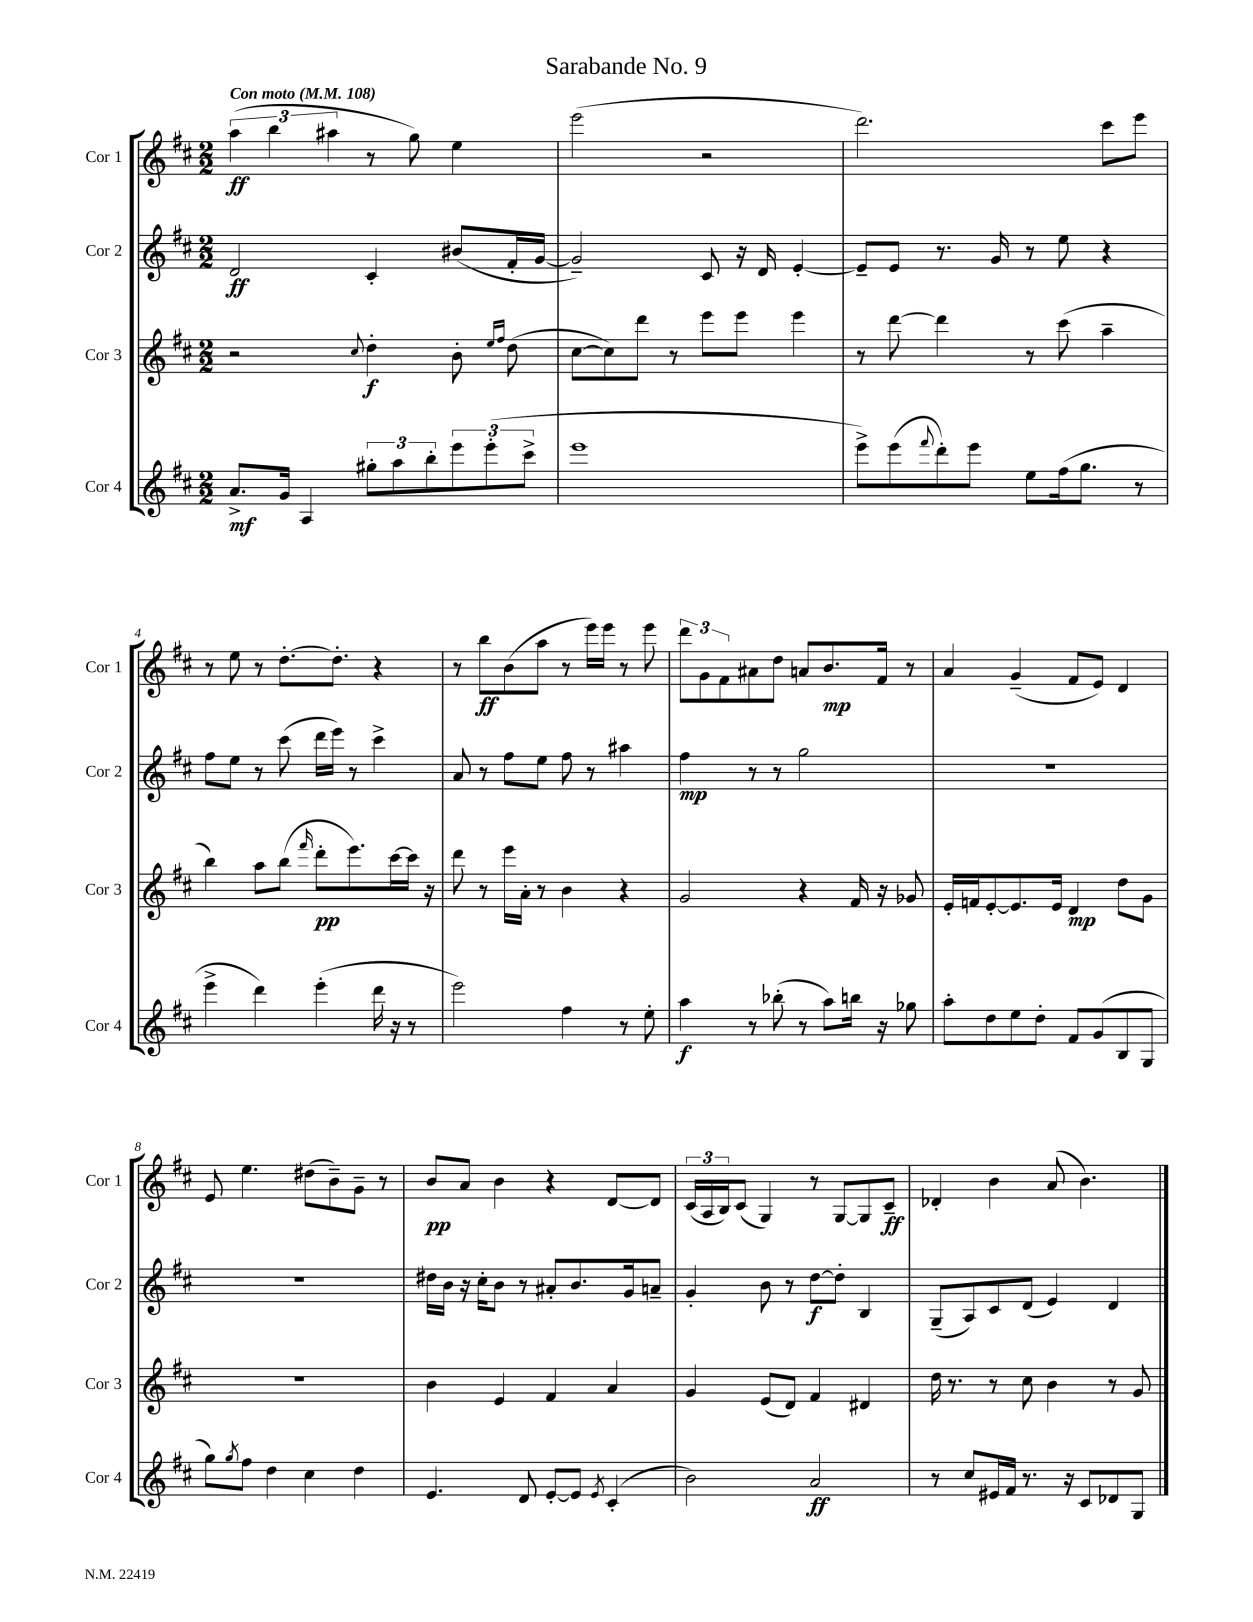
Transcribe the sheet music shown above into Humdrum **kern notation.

**kern	**kern	**kern	**kern
*staff4	*staff3	*staff2	*staff1
*clefG2	*clefG2	*clefG2	*clefG2
*k[f#c#]	*k[f#c#]	*k[f#c#]	*k[f#c#]
*M2/2	*M2/2	*M2/2	*M2/2
*MM108	*MM108	*MM108	*MM108
8.a^	2r	2d	(6aa
.	.	.	6bb
16g	.	.	.
4A	.	.	.
.	.	.	6aa#
.	8qqcc#	.	.
12gg#'	4dd'	4c#'	8r
12aa	.	.	.
.	.	.	8gg)
12bb'	.	.	.
12eee	8b'	(8b#	4ee
(12eee'	.	.	.
.	16qqee	.	.
.	16qqff#	.	.
.	(8dd	16f#'	.
12ccc#^	.	.	.
.	.	[16g	.
=	=	=	=
1eee	[8cc#	2g~])	(2eee
.	8cc#])	.	.
.	8ddd	.	.
.	8r	.	.
.	8eee	8c#	2r
.	8eee	16r	.
.	.	16d	.
.	4eee	[4e'	.
=	=	=	=
8eee^)	8r	8e~]	2.ddd)
(8eee	[8ddd	8e	.
8qqfff#	.	.	.
8ddd')	4ddd]	8.r	.
8eee	.	.	.
.	.	16g	.
8ee	8r	8r	.
(16ff#	(8ccc#	8ee	.
8.gg	.	.	.
.	4aa~	4r	8ccc#
8r	.	.	8eee
=	=	=	=
4eee^	4bb)	8ff#	8r
.	.	8ee	8ee
4ddd)	8aa	8r	8r
.	(8bb	(8ccc#	[8.dd'
.	16qqfff#	.	.
(4eee'	8ddd'	16ddd	.
.	.	16eee)	8.dd']
.	8.eee)	8r	.
16ddd	.	4ccc#^	4r
16r	[16ccc#	.	.
8r	16ccc#]	.	.
.	16r	.	.
=	=	=	=
2eee)	8ddd	8a	8r
.	8r	8r	8bb
.	16eee	8ff#	(8b
.	16a'	.	.
.	8r	8ee	8aa
4ff#	4b	8ff#	8r
.	.	8r	16eee)
.	.	.	16eee
8r	4r	4aa#	8r
8ee'	.	.	8eee
=	=	=	=
4aa	2g	4ff#	12ddd
.	.	.	12g
.	.	.	12f#
8r	.	8r	8a#
(8bb-'	.	8r	8dd
8r	4r	2gg	8a
8aa)	.	.	8.b
16bb	16f#	.	.
16r	16r	.	16f#
8gg-	8g-	.	8r
=	=	=	=
8aa'	16e'	1r	4a
.	16f	.	.
8dd	[8e'	.	.
8ee	8.e]	.	(4g~
8dd'	.	.	.
.	16e	.	.
8f#	4d	.	8f#
(8g	.	.	8e)
8B	8dd	.	4d
8G	8g	.	.
=	=	=	=
8gg)	1r	1r	8e
8qgg	.	.	.
8ff#	.	.	4.ee
4dd	.	.	.
4cc#	.	.	(8dd#
.	.	.	8b~)
4dd	.	.	8g~
.	.	.	8r
=	=	=	=
4.e	4b	16dd#	8b
.	.	16b	.
.	.	16r	8a
.	.	16cc#'	.
.	4e	8b	4b
8d	.	8r	.
[8e'	4f#	8a#'	4r
8e]	.	8.b	.
8qe	.	.	.
(4c#'	4a	.	[8d
.	.	16g	.
.	.	8a~	8d]
=	=	=	=
2b)	4g	4g'	(24c#
.	.	.	24A
.	.	.	24B)
.	.	.	(8c#
.	(8e	8b	4G)
.	8d)	8r	.
2a	4f#	[8dd	8r
.	.	8dd']	[8G
.	4d#	4B	8G]
.	.	.	8c#~
=	=	=	=
8r	16dd	(8G~	4d-'
.	8.r	.	.
8cc#	.	8A)	.
16e#	8r	8c#	4b
16f#	.	.	.
8.r	8cc#	(8d	.
.	4b	4e)	(8a
16r	.	.	.
8c#	.	.	4.b)
8d-	8r	4d	.
8G	8g	.	.
==	==	==	==
*-	*-	*-	*-
